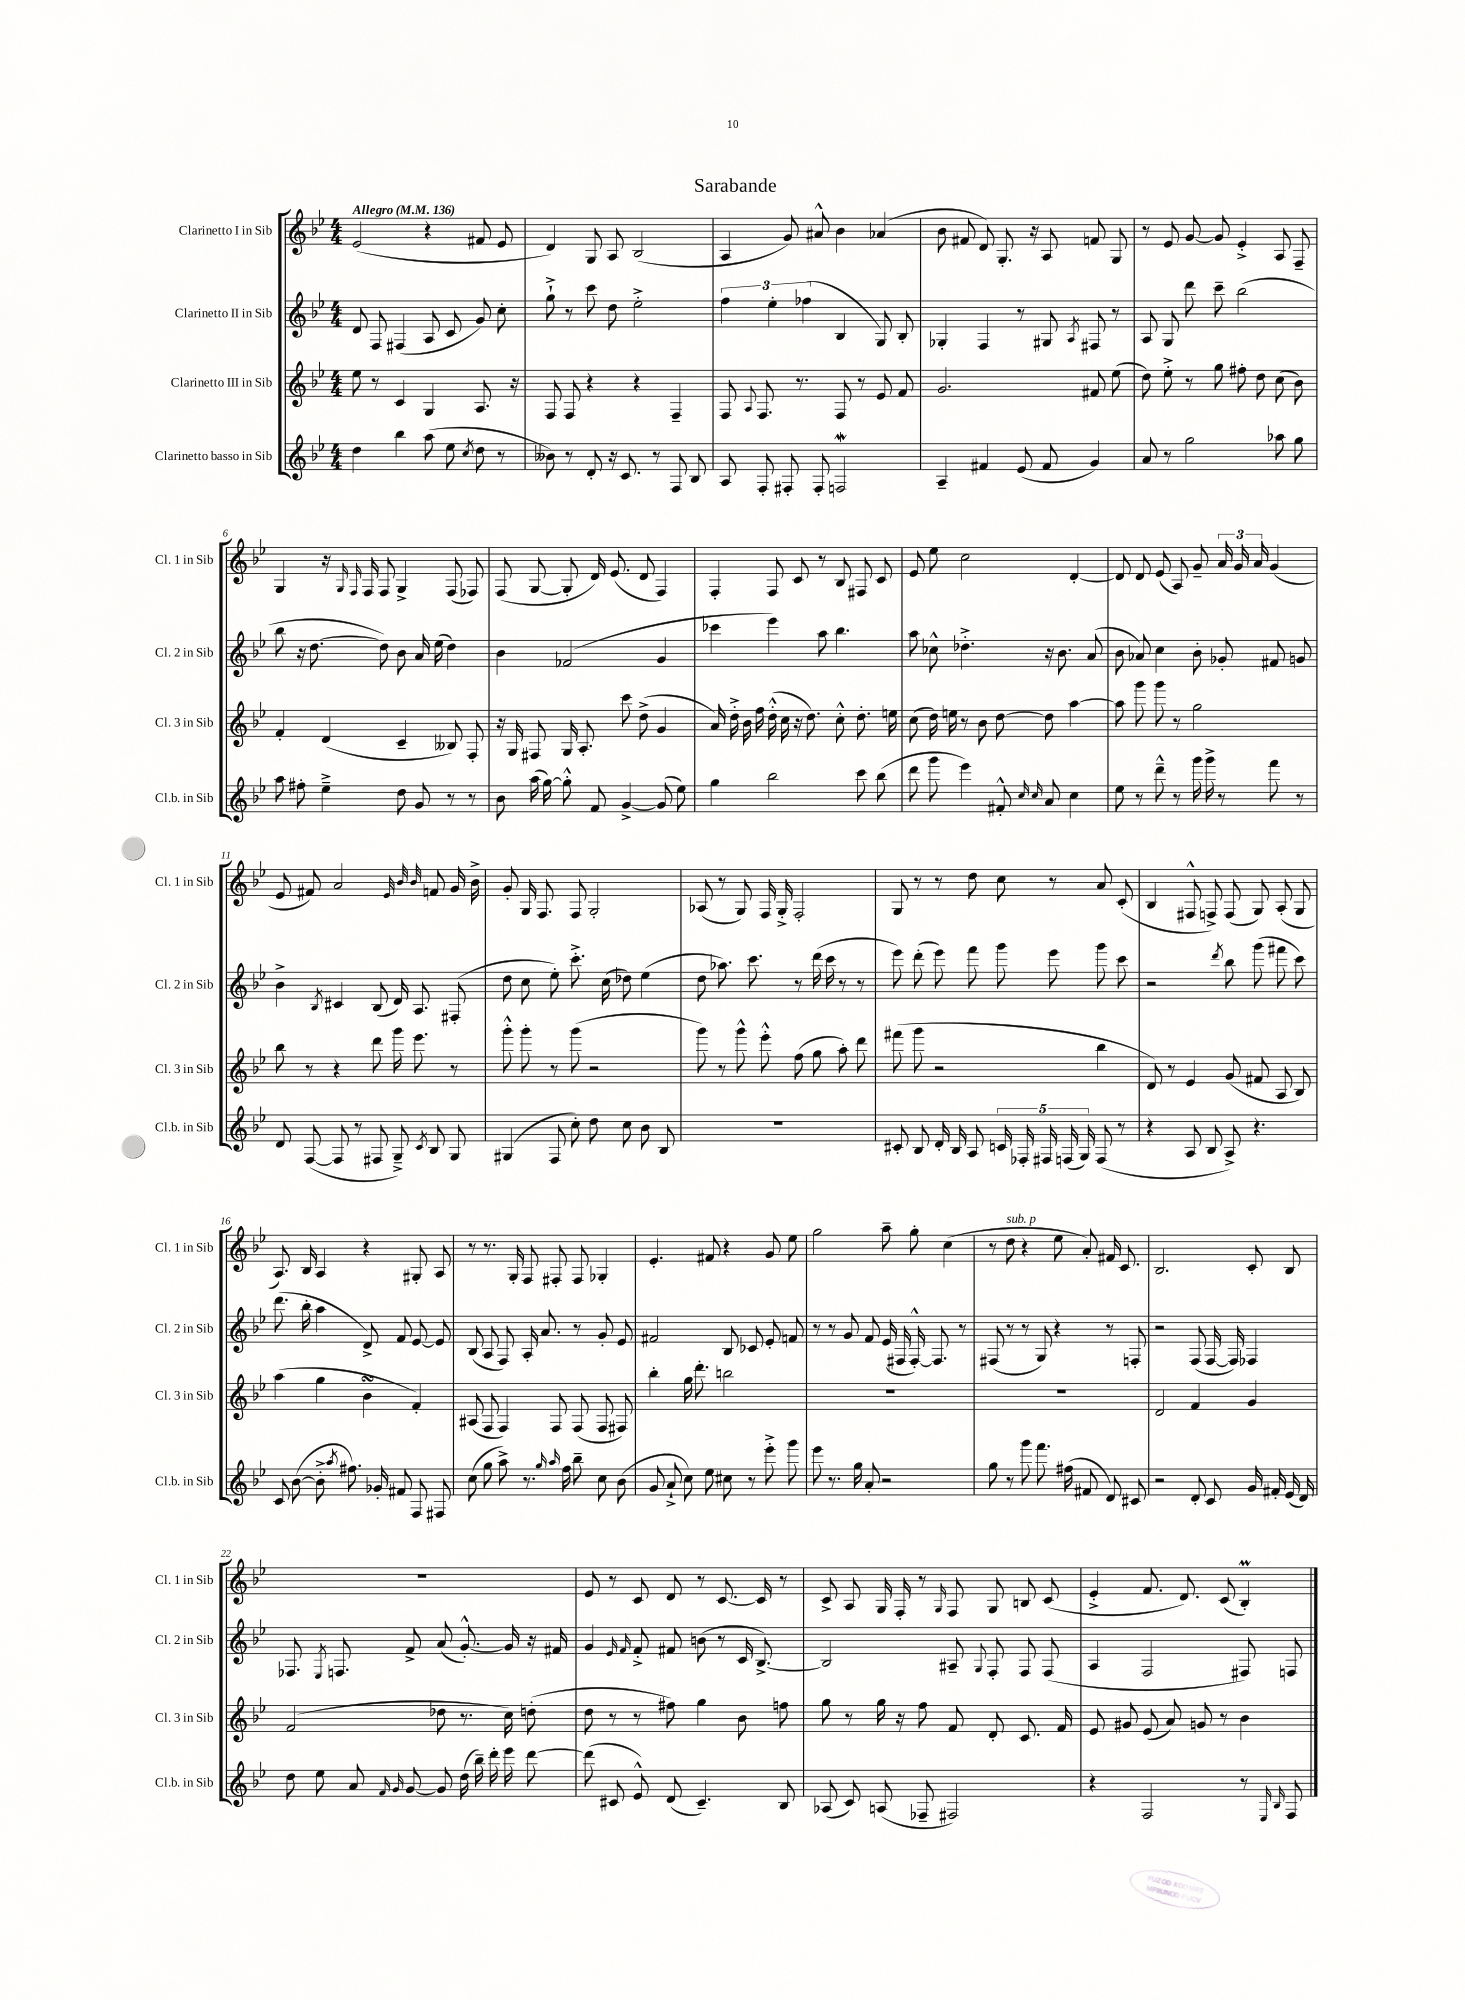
\header { title = "Sarabande" }
<<
\new StaffGroup <<
\new Staff = "s0" \with { instrumentName = "Clarinetto I in Sib" shortInstrumentName = "Cl. 1 in Sib" } {
    \clef treble \key bes \major \numericTimeSignature \time 4/4 \tempo "Allegro" 4 = 136
    \autoBeamOff ees'2( r4 fis'8 ees'8 |
    d'4) g8 a8 bes2( |
    a4 g'8) ais'8-^ bes'4 aes'4( |
    bes'8 fis'8 d'8) g8.-. r16 a8 f'8 g8 |
    r8 ees'8 g'8~ g'8 ees'4-.-> a8 f8-- |
    g4 r16 \grace { g16 f16 } f16 f8 g4-> f8( fes8) |
    f8( g8~ g8-. d'16) ees'8.( d'8 f4) |
    f4-. f8 c'8 r8 bes8 fis8 c'8 |
    ees'8 ees''8 c''2 d'4~-. |
    d'8 d'8 ees'8( a8) g'8-- \tuplet 3/2 { a'16 g'16 a'16 } g'4( |
    ees'8 fis'8) a'2 \grace { ees'32 bes'32 bes'32 } f'8 g'16 bes'16-> |
    g'8-. g16 f8. f8 g2-. |
    aes8( r8 g8) f16 g16-.-> f2-. |
    g8 r8 r8 d''8 c''8 r8 a'8 c'8-.( |
    bes4 fis8-^ f8->) f8( g8) a8-.( g8 |
    a8.) bes16 a4 r4 gis8-. a8 |
    r8 r8. g16-. f8 fis8-. fis8 ges4-. |
    ees'4.-. fis'8 r4 g'8 ees''8 |
    g''2 a''8-- g''8-. c''4( |
    r8 d''8^\markup { \italic "sub. p" } r4 ees''8 a'8-.) fis'16 c'8. |
    bes2. c'8-. bes8 |
    R1 |
    ees'8 r8 c'8 d'8 r8 c'8.~ c'16 r8 |
    c'8-> a8 g16 f16-. r8 \grace { g16 } f8 g8 b8 c'8( |
    ees'4-.-> f'8. d'8.) c'8( bes4-.\prall) \bar "|." |
}
\new Staff = "s1" \with { instrumentName = "Clarinetto II in Sib" shortInstrumentName = "Cl. 2 in Sib" } {
    \clef treble \key bes \major \numericTimeSignature \time 4/4
    \autoBeamOff d'8 f8 fis4( a8 c'8 g'8) c''8-. |
    g''8-!-> r8 c'''8 d''8 ees''2-.-> |
    \tuplet 3/2 { f''4 ees''4-. fes''4( } bes4 g8) bes8-. |
    ges4-. f4 r8 gis8 \acciaccatura { a8 } fis8 r8 |
    a8 g8 d'''8 c'''8-- bes''2( |
    bes''8 r16 d''8.~ d''8) bes'8 a'16 ees''16( d''4) |
    bes'4 fes'2( g'4 |
    ces'''4 ees'''4) a''8 bes''4. |
    a''8 ces''8-^ des''4.-.-> r16 bes'8. a'8( |
    bes'8 aes'8) c''4 bes'8-. ges'8-. fis'8 g'8 |
    bes'4-> \acciaccatura { bes8 } cis'4 bes8( d'16) a8. fis8-.( |
    d''8 c''8 ees''8-.) c'''8.-.-> c''16( des''8) ees''4( |
    d''8 aes''8.) c'''8. r8 d'''16( c'''16 r8 r8 |
    ees'''8) d'''8-.( ees'''8) f'''8 g'''8 ees'''8 g'''8 c'''8 |
    r2 \acciaccatura { d'''8 } bes''8 g'''8( fis'''8 c'''8) |
    d'''8.( bes''16-. a''4 d'8->) f'8 ees'8~ ees'8 |
    bes8( a8 f8) a16-. a'8. r8 g'8-. ees'8 |
    fis'2 bes8 ces'8 ees'8-. f'8 |
    r8 r8 g'8 f'8 ees'16( fis16 fis16~-.-^) fis8. r8 |
    fis8( r8 r8 g8) r4 r8 f8-. |
    r2 f8( f16~ f16) fes4 |
    fes8. \acciaccatura { ees8 } f8. f'8-> a'8( g'8.~-.-^) g'16 r16 fis'16 |
    g'4 \grace { ees'16 f'16 } f'8-.-> fis'8 b'8( r8 c'16 bes8.~->) |
    bes2 ais8-- \appoggiatura { g8 } f8-. f8 f8( |
    a4 f2 fis8) f8 \bar "|." |
}
\new Staff = "s2" \with { instrumentName = "Clarinetto III in Sib" shortInstrumentName = "Cl. 3 in Sib" } {
    \clef treble \key bes \major \numericTimeSignature \time 4/4
    \autoBeamOff ees''8 r8 c'4 g4 a8. r16 |
    f8 f8 r4 r4 f4-- |
    f8 \appoggiatura { a8 } f8. r8. f8 r8 ees'8 f'8 |
    g'2. fis'8 ees''8( |
    d''8) ees''8-.-> r8 g''8 fis''8-. d''8 c''8( bes'8) |
    f'4-. d'4( c'4-- beses8) f8-. |
    r16 g16 fis8 g16 a8.-. c'''8 d''8->( g'4 |
    a'16) d''16-.-> bes'16 f''16 d''16-.-^( c''16 r16 d''8.) c''8-.-^ d''8.-. e''16 |
    c''8( d''16) e''16 r8 bes'8 d''8~ d''8 a''4~ |
    a''8 g'''8 g'''8 r8 g''2 |
    bes''8 r8 r4 d'''8 g'''16 ees'''8. r8 |
    g'''8-.-^ g'''8-. r8 g'''8( r2 |
    g'''8) r8 g'''8-^ ees'''8-.-^ f''8( g''8 a''8-.) d'''8 |
    fis'''8( g'''8 r2 bes''4 |
    d'8) r8 ees'4 g'8( fis'8 a8 bes8) |
    a''4( g''4 bes'4\turn f'4-.) |
    ais8( f8 f4) f8 f8( f8 fis8) |
    bes''4-. g''16 d'''8.-. b''2 |
    R1 |
    R1 |
    d'2 f'4 g'4 |
    f'2( des''8 r8. c''16) d''8-.( |
    d''8 r8 r8 fis''8) g''4 bes'8 f''8 |
    g''8 r8 g''16 r16 f''8 f'8 d'8-. c'8. f'16 |
    ees'8 gis'8 ees'8( a'8) g'8 r8 bes'4 \bar "|." |
}
\new Staff = "s3" \with { instrumentName = "Clarinetto basso in Sib" shortInstrumentName = "Cl.b. in Sib" } {
    \clef treble \key bes \major \numericTimeSignature \time 4/4
    \autoBeamOff d''4 bes''4 a''8( ees''8 \acciaccatura { c''8 } d''8 r8 |
    beses'8) r8 d'8-. r16 c'8. r8 f8 bes8 |
    a8 f8-. fis8-. fis8-. f2\mordent |
    a4-- fis'4 ees'8( fis'8 g'4) |
    a'8 r8 g''2 aes''8 g''8 |
    a''8 fis''8-. ees''4---> d''8 g'8 r8 r8 |
    bes'8 a''16( g''16~) g''8-.-^ f'8 g'4~-> g'8( ees''8) |
    g''4 bes''2 c'''8 bes''8( |
    d'''8 g'''8 ees'''4) fis'8-.-^ \grace { c''16 c''16 } a'8 c''4 |
    ees''8 r8 d'''8---^ r8 g'''16 g'''16-> r8 f'''8 r8 |
    d'8 f8~( f8 r8 fis8 g8--->) \acciaccatura { c'8 } bes8 g8 |
    gis4( f8 c''8-.) d''8 c''8 bes'8 bes8 |
    R1 |
    cis'8-. bes8 d'16-. bes16 a8 \tuplet 5/4 { c'16 fes16-. fis16 f16( g16) } f8( r8 |
    r4 a8 bes8 a8->) r4. |
    c'8 bes'8~( bes'8-.-> \acciaccatura { a''8 } fis''8.) ges'16-. fis'8 f8 fis8 |
    c''8( g''8 a''8->) r8. \grace { g''16 a''16 } f''16 bes''8-- c''8 bes'8( |
    g'8 a'8-!-> c''8) ees''8 cis''8 r8 ees'''8-.-> g'''8 |
    ees'''8 r8. g''16 a'8-. r2 |
    g''8 r8 g'''8 f'''8. fis''16( fis'8 d'8) cis'8 |
    r2 d'8-. c'8 g'16 fis'16-. ees'16( d'16) |
    d''8 ees''8 a'8 \grace { f'16 g'16 } g'8~ g'8 d''16( bes''16--) d'''16-. ees'''16 d'''8~ |
    d'''8( cis'8 ees'8-^) d'8( cis'4.--) bes8 |
    aes8( c'8) a8( fes8-- fis2) |
    r4 f2 r8 \grace { ees16 bes16 } f8 \bar "|." |
}
>>
>>
